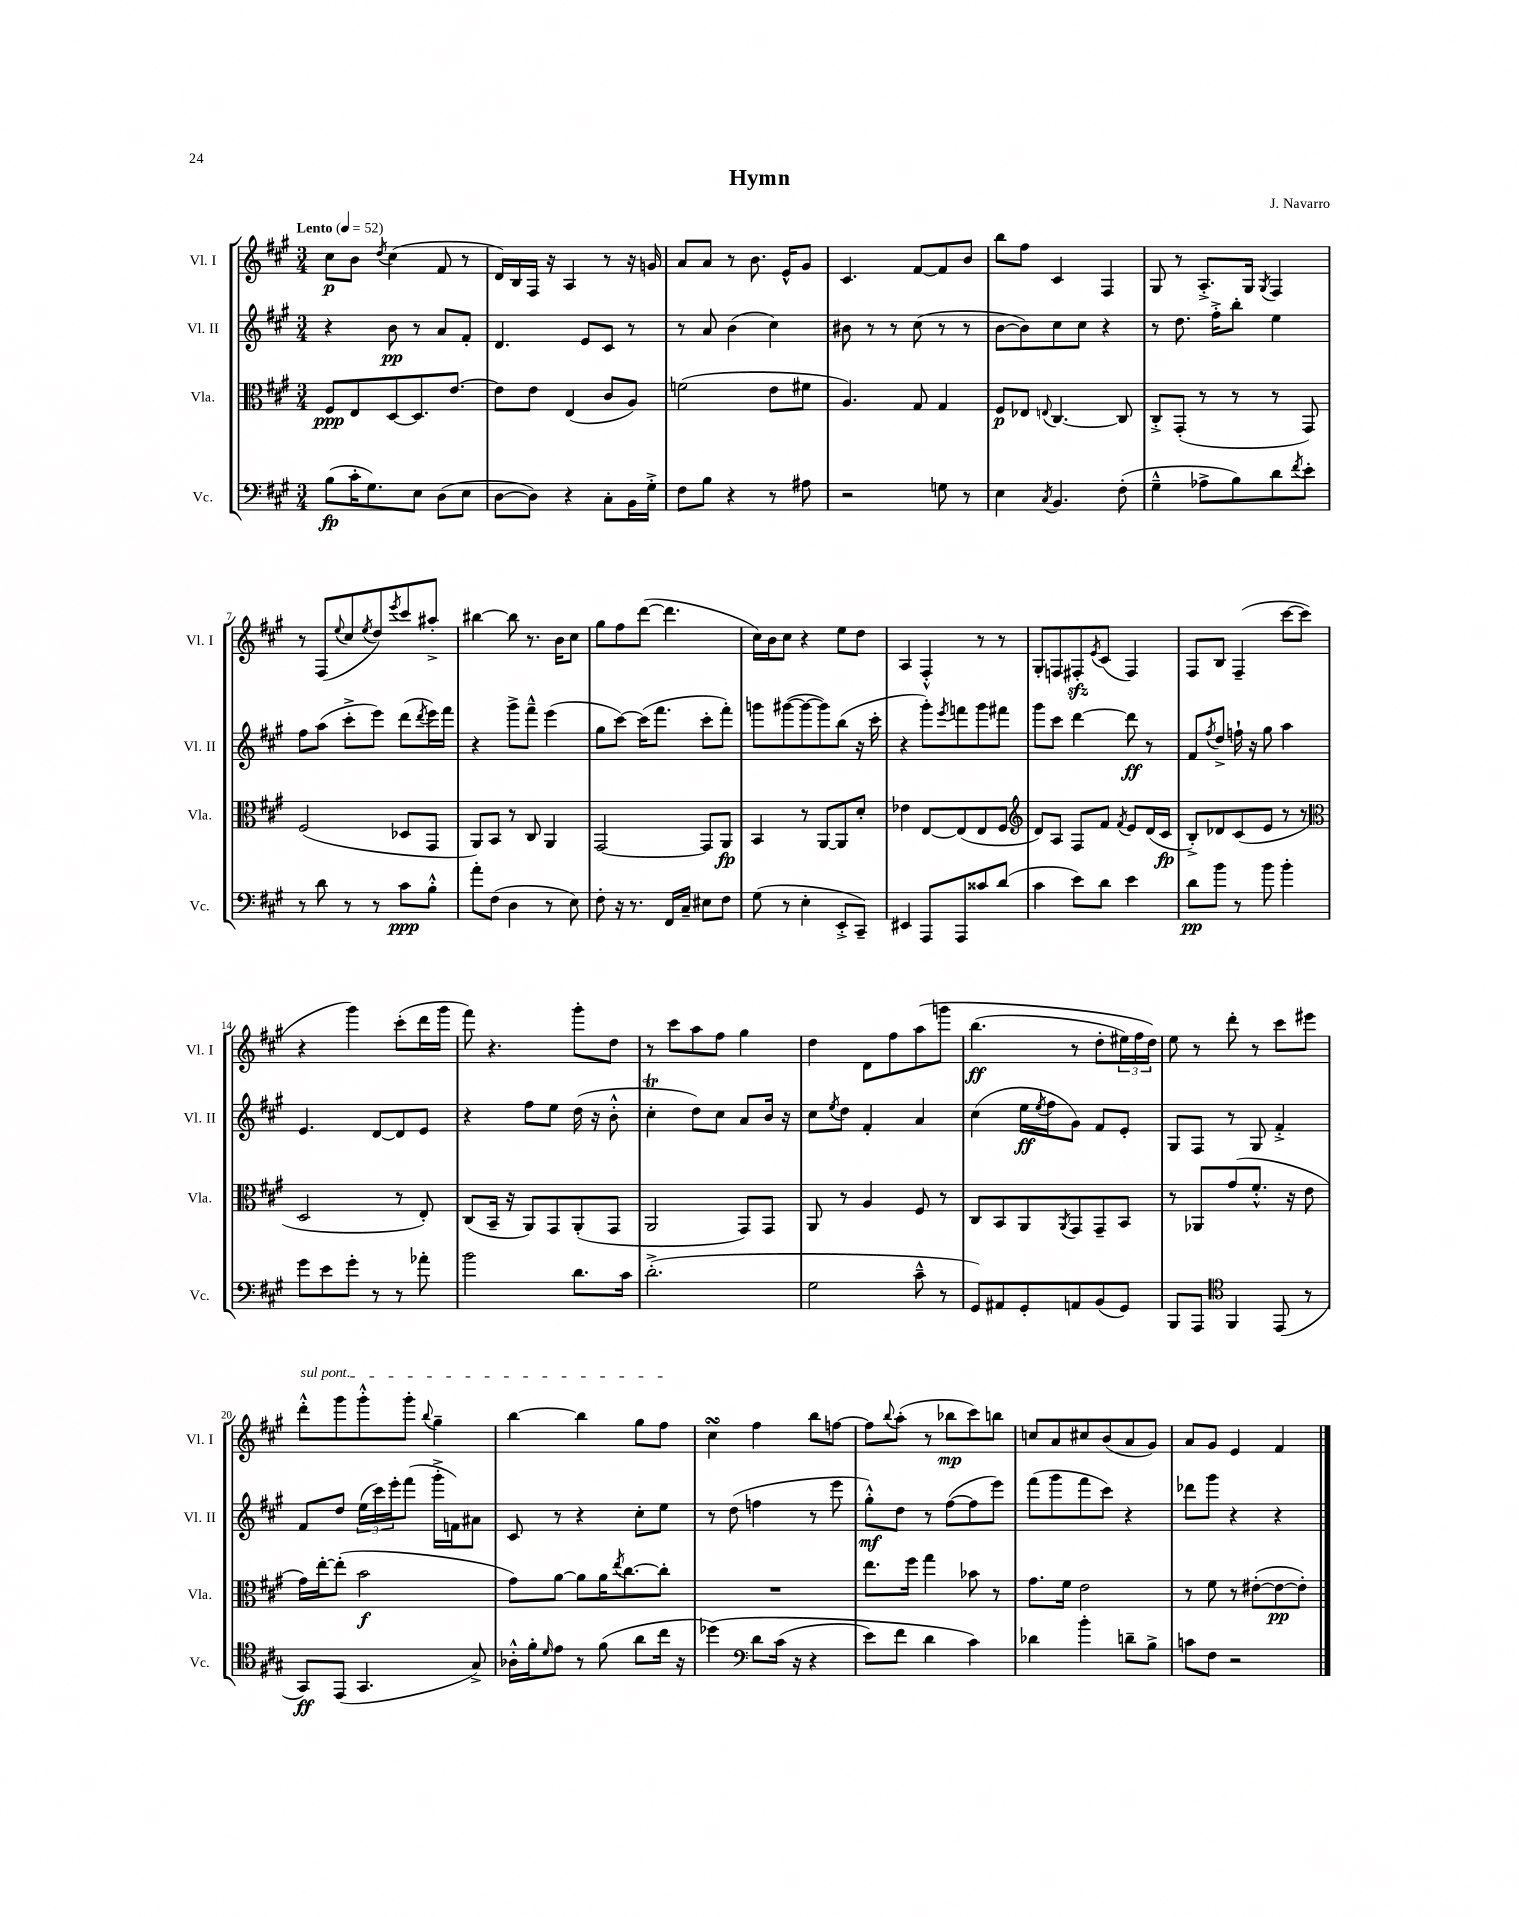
\header { title = "Hymn" composer = "J. Navarro" }
<<
\new StaffGroup <<
\new Staff = "s0" \with { instrumentName = "Vl. I" shortInstrumentName = "Vl. I" } {
    \clef treble \key a \major \numericTimeSignature \time 3/4 \tempo "Lento" 4 = 52
    cis''8\p b'8 \acciaccatura { d''8 } cis''4( fis'8 r8 |
    d'16) b16 fis16 r16 a4 r8 r16 g'16 |
    a'8 a'8 r8 b'8. e'16-^ gis'8 |
    cis'4. fis'8~ fis'8 b'8 |
    b''8 fis''8 cis'4 fis4 |
    gis8 r8 a8.-.-> gis16 \acciaccatura { gis8 } fis4 |
    r8 fis8( \appoggiatura { e''8 } cis''8 \acciaccatura { e''8 } d''8) \acciaccatura { e'''8 } cis'''8 ais''8-.-> |
    bis''4~ bis''8 r8. b'16 cis''8 |
    gis''8 fis''8 d'''8~( d'''4. |
    cis''16) b'16 cis''8 r4 e''8 d''8 |
    a4 fis4-.-^ r8 r8 |
    gis8-. f8 fis8-.\sfz \acciaccatura { e'8 } cis'8( fis4) |
    fis8 b8 fis4--( cis'''8~ cis'''8 |
    r4 gis'''4) cis'''8-.( d'''16 gis'''16 |
    fis'''8) r4. gis'''8-. d''8 |
    r8 cis'''8 a''8 fis''8 gis''4 |
    d''4 d'8 fis''8 a''8\( g'''8 |
    b''4.\ff( r8 d''8-. \tuplet 3/2 { eis''16) fis''16 d''16\) } |
    e''8 r8 d'''8-. r8 cis'''8 eis'''8 |
    \once \override TextSpanner.bound-details.left.text = \markup { \italic "sul pont." } d'''8-.-^\startTextSpan gis'''8 gis'''8-.-^ gis'''8-. \appoggiatura { b''8 } gis''4-- |
    b''4~ b''4 gis''8 fis''8\stopTextSpan |
    cis''4\turn fis''4 b''8 f''8~ |
    f''8 \appoggiatura { b''8 } a''8-.( r8 bes''8\mp cis'''8) b''8 |
    c''8 a'8 cis''8 b'8( a'8 gis'8) |
    a'8 gis'8 e'4 fis'4 \bar "|." |
}
\new Staff = "s1" \with { instrumentName = "Vl. II" shortInstrumentName = "Vl. II" } {
    \clef treble \key a \major \numericTimeSignature \time 3/4
    r4 b'8\pp r8 a'8 fis'8-. |
    d'4. e'8 cis'8 r8 |
    r8 a'8 b'4( cis''4) |
    bis'8 r8 r8 cis''8( r8 r8 |
    b'8~ b'8) cis''8 cis''8 r4 |
    r8 d''8. fis''16-.-> b''8-. e''4 |
    fis''8 a''8( cis'''8-.-> e'''8) d'''8( \acciaccatura { d'''8 } e'''16) fis'''16 |
    r4 gis'''8-> fis'''8---^ e'''4( |
    gis''8 cis'''8~) cis'''16( fis'''8. cis'''8-. fis'''8-.) |
    g'''8 gis'''8~( gis'''8~ gis'''8) b''8( r16 cis'''16-. |
    r4 gis'''8-.) \acciaccatura { e'''8 } f'''8 gis'''8 fis'''8 |
    gis'''8 cis'''8 d'''4~ d'''8\ff r8 |
    fis'8 \acciaccatura { fis''8 } d''8-> f''16-! r16 gis''8 a''4 |
    e'4. d'8~ d'8 e'8 |
    r4 fis''8 e''8 d''16( r16 b'8-.-^ |
    cis''4-.\trill d''8) cis''8 a'8 b'16 r16 |
    cis''8 \acciaccatura { e''8 } d''8 fis'4-. a'4 |
    cis''4( e''16\ff \acciaccatura { e''8 } fis''16 gis'8) fis'8 e'8-. |
    gis8 fis8 r8 gis8 fis'4-.-> |
    fis'8 d''8 \tuplet 3/2 { e''16( cis'''16) e'''16-. } fis'''8( gis'''16-.-> f'16) ais'8 |
    cis'8 r8 r4 cis''8-. e''8 |
    r8 d''8( f''4 r8 e'''8 |
    gis''8-.-^\mf) d''8 r8 fis''8~( fis''8 e'''8) |
    fis'''8( gis'''8 fis'''8 cis'''8) r4 |
    des'''8 gis'''8 r4 r4 \bar "|." |
}
\new Staff = "s2" \with { instrumentName = "Vla." shortInstrumentName = "Vla." } {
    \clef alto \key a \major \numericTimeSignature \time 3/4
    fis8\ppp e8 d8~ d8. e'8.~ |
    e'8 e'8 e4( cis'8 a8) |
    f'2( e'8 fis'8 |
    a4.) gis8 gis4 |
    fis8\p ees8 \appoggiatura { e8 } cis4.~ cis8 |
    cis8-.-> gis,8-.( r8 r8 r8 gis,8) |
    fis2( des8 gis,8 |
    a,8) b,8 r8 cis8 a,4 |
    gis,2~ gis,8 a,8\fp |
    b,4 r8 a,8~ a,8 d'8-. |
    ees'4 e8~ e8( e8 fis8 |
    \clef treble d'8) a8 fis8 fis'8 \acciaccatura { fis'8 } e'8 d'16( cis'16\fp |
    b8-.->) des'8 cis'8( e'8 r8 r8 |
    \clef alto d2 r8 e8-.) |
    cis8( b,16-- r16 a,8) gis,8 a,8-.( gis,8 |
    a,2 gis,8) gis,8 |
    a,8 r8 a4 fis8 r8 |
    cis8 b,8 a,8 \acciaccatura { a,8 } gis,8 gis,8-- b,8 |
    r8 aes,8 gis'8( fis'8.-.-^ r16 e'8 |
    gis'16) e''16~-. e''8-.( b'2\f |
    gis'8) a'8~ a'8 a'16 \acciaccatura { e''8 } cis''8.~ cis''8-. |
    R2. |
    e''8. fis''16 gis''4 bes'8 r8 |
    gis'8. fis'16 e'2 |
    r8 fis'8 r8 eis'8~-.( eis'8~\pp eis'8-.) \bar "|." |
}
\new Staff = "s3" \with { instrumentName = "Vc." shortInstrumentName = "Vc." } {
    \clef bass \key a \major \numericTimeSignature \time 3/4
    b8\fp( cis'16-. gis8.) e8 d8( e8 |
    d8~ d8) r4 cis8-. b,16 gis16-.-> |
    fis8 b8 r4 r8 ais8 |
    r2 g8 r8 |
    e4 \acciaccatura { cis8 } b,4. fis8-.( |
    gis4---^ aes8-> b8) d'8 \acciaccatura { fis'8 } e'8-. |
    r8 d'8 r8 r8 cis'8\ppp b8-.-^ |
    a'8-. fis8( d4 r8 e8) |
    fis8-. r16 r8. fis,16 cis16-- eis8 fis8 |
    gis8( r8 e4-. e,8-.-> cis,8--) |
    eis,4 a,,8 a,,8 cisis'8 d'8( |
    cis'4 e'8) d'8 e'4 |
    d'8\pp b'8 r8 b'8 b'4-. |
    gis'8 e'8 gis'8-. r8 r8 aes'8-. |
    b'2 d'8. cis'16 |
    d'2.-.->( |
    gis2 cis'8---^ r8 |
    gis,8) ais,8 gis,8-. a,8 b,8( gis,8) |
    b,,8 a,,8 \clef tenor fis,4 e,8( r8 |
    gis,8\ff) e,8( gis,4. gis8->) |
    aes16-.-^ fis'16-. \grace { d'16 } e'8 r8 fis'8( a'8 cis''16 r16 |
    des''4)\( \clef bass d'8 cis'16( r16 r4 |
    e'8) fis'8 d'4 cis'4\) |
    des'4 b'4-. d'8-- b8-> |
    c'8 fis8 r2 \bar "|." |
}
>>
>>
